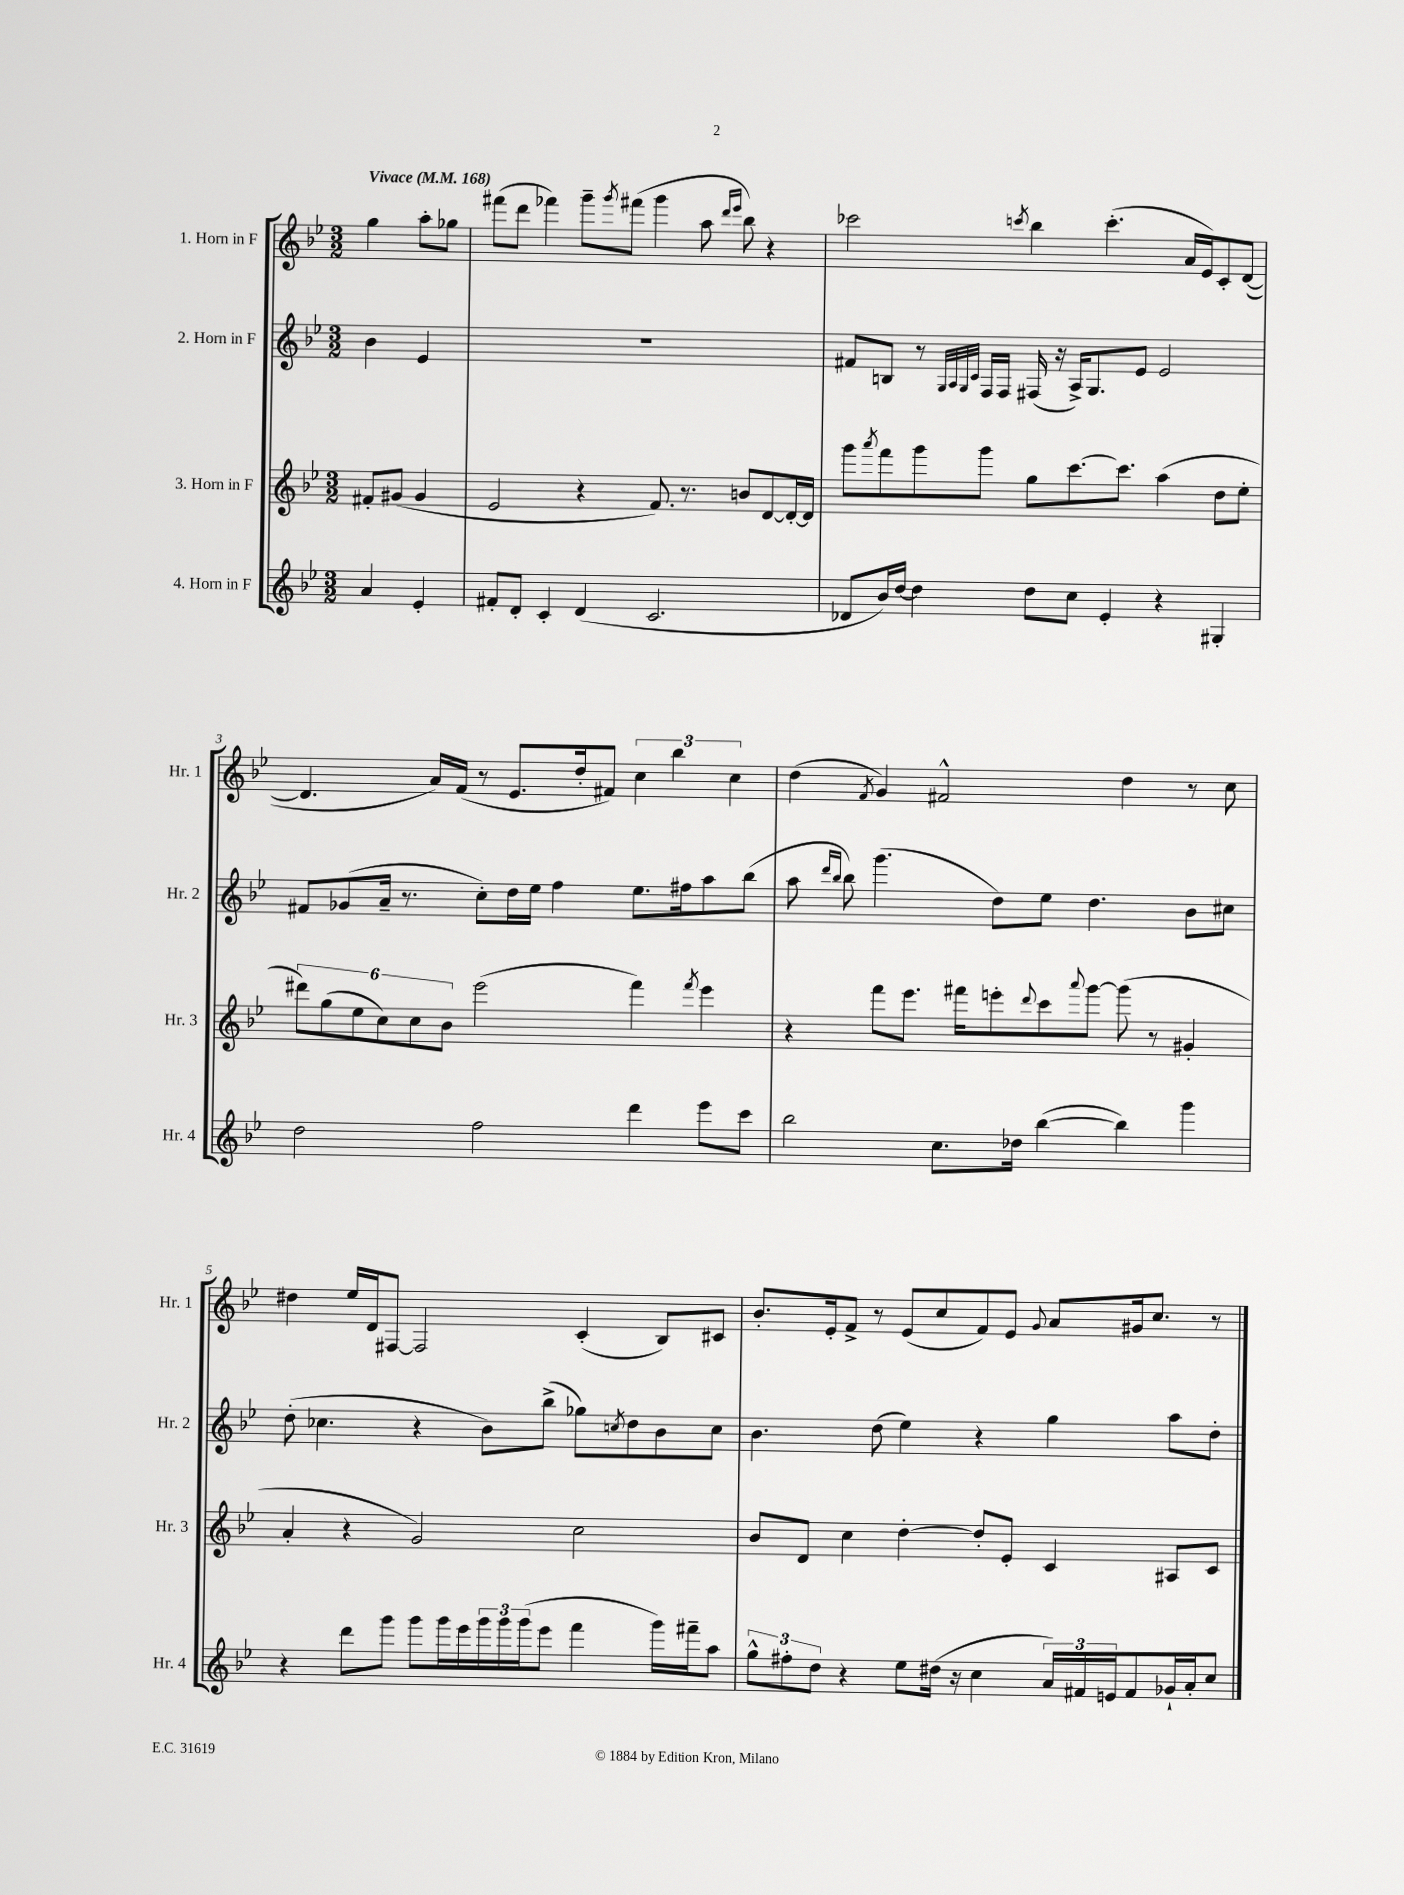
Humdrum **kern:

**kern	**kern	**kern	**kern
*part4	*part3	*part2	*part1
*staff4	*staff3	*staff2	*staff1
*I"4. Horn in F	*I"3. Horn in F	*I"2. Horn in F	*I"1. Horn in F
*I'Hr. 4	*I'Hr. 3	*I'Hr. 2	*I'Hr. 1
*clefG2	*clefG2	*clefG2	*clefG2
*k[b-e-]	*k[b-e-]	*k[b-e-]	*k[b-e-]
*M3/2	*M3/2	*M3/2	*M3/2
*MM168	*MM168	*MM168	*MM168
=	=	=	=
!	!	!	!LO:TX:a:B:t=Vivace
4a/	8f#X'/L	4b-\	4gg\
.	(8g#X/J	.	.
4e-'/	4g#/	4e-/	8aa'\L
.	.	.	8gg-X\J
=1	=1	=1	=1
8f#X'/L	2e-/	1.r	(8fff#X\L
8d'/J	.	.	8ddd\J
4c'/	.	.	4fff-X\)
(4d/	4r	.	8ggg~\L
.	.	.	8qggg/
.	.	.	(8fff#X\J
2.c/	8.f/)	.	4ggg\
.	8.r	.	.
.	.	.	8aa\
.	.	.	16qqddd/LL
.	.	.	16qqeee-/JJ
.	8bn/L	.	8bb-\)
.	[8d/	.	4r
.	16d'/L_	.	.
.	16d/JJ]	.	.
=2	=2	=2	=2
8d-X/L	8ggg\L	8f#X/L	2ccc-X\
.	8qaaa/	.	.
16b-/L)	8fff\	8Bn/J	.
[16dd/JJ	.	.	.
4dd\]	8ggg\	8r	.
.	.	32qqG/LLL	.
.	.	32qqA/	.
.	.	32qqG/	.
.	.	32qqc/JJJ	.
.	8ggg\J	16F/LL	.
.	.	16F/JJ	.
.	.	.	8qcccn/
8dd\L	8gg\L	(16F#X/	4bb-\
.	.	16r	.
8cc\J	[8.ccc\	16A^/KL)	.
.	.	8.G/	.
4e-'/	.	.	(4.ccc'\
.	8.ccc\J]	.	.
.	.	8e-/J	.
4r	(4aa\	2e-/	.
.	.	.	16a/LL
.	.	.	16e-/J)
4G#X'/	8dd\L	.	8c'/
.	8ee-'\J	.	([8d/J
!!LO:LB:g=z
=3	=3	=3	=3
2dd\	12ddd#X\L)	8f#X/L	4.d/]
.	(12gg\	.	.
.	.	(8g-X/	.
.	12ee-\	.	.
.	12cc\)	16a~/Jk	.
.	.	8.r	.
.	12cc\	.	.
.	.	.	16a/LL)
.	12b-\J	.	.
.	.	.	(16f/JJ
2ff\	(2eee-\	8cc'\L)	8r
.	.	16dd\L	8.e-/L
.	.	16ee-\JJ	.
.	.	4ff\	.
.	.	.	16dd'/k
.	.	.	8f#X/J)
4ddd\	4fff\)	8.ee-\L	6cc\
.	.	.	6bb-\
.	.	16ff#X\k	.
.	8qfff/	.	.
8eee-\L	4eee-\	8aa\	.
.	.	.	6cc\
8ccc\J	.	(8bb-\J	.
=4	=4	=4	=4
2bb-\	4r	8aa\	(4dd\
.	.	16qqddd/LL	.
.	.	16qqbb-/JJ	.
.	.	8bb-\)	.
.	.	.	8qf/
.	8fff\L	(4.ggg\	4g/)
.	8.eee-\J	.	.
8.cc\L	.	.	2f#X^^/
.	16fff#X\KL	.	.
.	8eeen'\	8dd\L)	.
16dd-X\Jk	.	.	.
.	8qqddd/	.	.
([4bb-\	8ccc\	8ee-\J	.
.	8qqaaa/	.	.
.	[8ggg\J	4.dd\	.
4bb-\])	(8ggg\]	.	4dd\
.	8r	.	.
4ggg\	4g#X'/	8b-\L	8r
.	.	8cc#X\J	8cc\
!!LO:LB:g=z
=5	=5	=5	=5
4r	4a'/	(8dd'\	4dd#X\
.	.	4.cc-X\	.
8ddd\L	4r	.	16ee-/LL
.	.	.	16d/J
8ggg\J	.	.	[8F#X/J
8ggg\L	2g/)	4r	2F#/]
16ggg\L	.	.	.
16eee-\	.	.	.
24ggg\	.	8b-\L)	.
24ggg\	.	.	.
(24ggg\J	.	.	.
8eee-\J	.	(8bb-^\J	.
4fff\	2cc\	8gg-X\L)	(4c'/
.	.	8qccn/	.
.	.	8dd\	.
16ggg\LL)	.	8b-\	8B-/L)
16fff#X~\J	.	.	.
8aa\J	.	8cc\J	8c#X/J
=6	=6	=6	=6
12gg^^\L	8b-/L	4.b-\	8.b-'/L
12ff#X'\	.	.	.
.	8d/J	.	.
12dd\J	.	.	.
.	.	.	16e-'/k
4r	4cc\	.	8f^/J
.	.	(8dd\	8r
8ee-\L	[4dd'\	4ee-\)	(8e-/L
(16dd#X\Jk	.	.	8cc/
16r	.	.	.
4cc\	8dd'/L]	4r	8f/)
.	8e-'/J	.	8e-/J
.	.	.	8qqg/
24a/LL)	4c/	4gg\	8a/L
24f#X/	.	.	.
24en/J	.	.	.
8f#/	.	.	16g#X/k
.	.	.	8.cc/J
16g-X`/L	8A#X/L	8aa\L	.
16a'/J	.	.	.
8cc/J	8c/J	8dd'\J	8r
==	==	==	==
*-	*-	*-	*-
